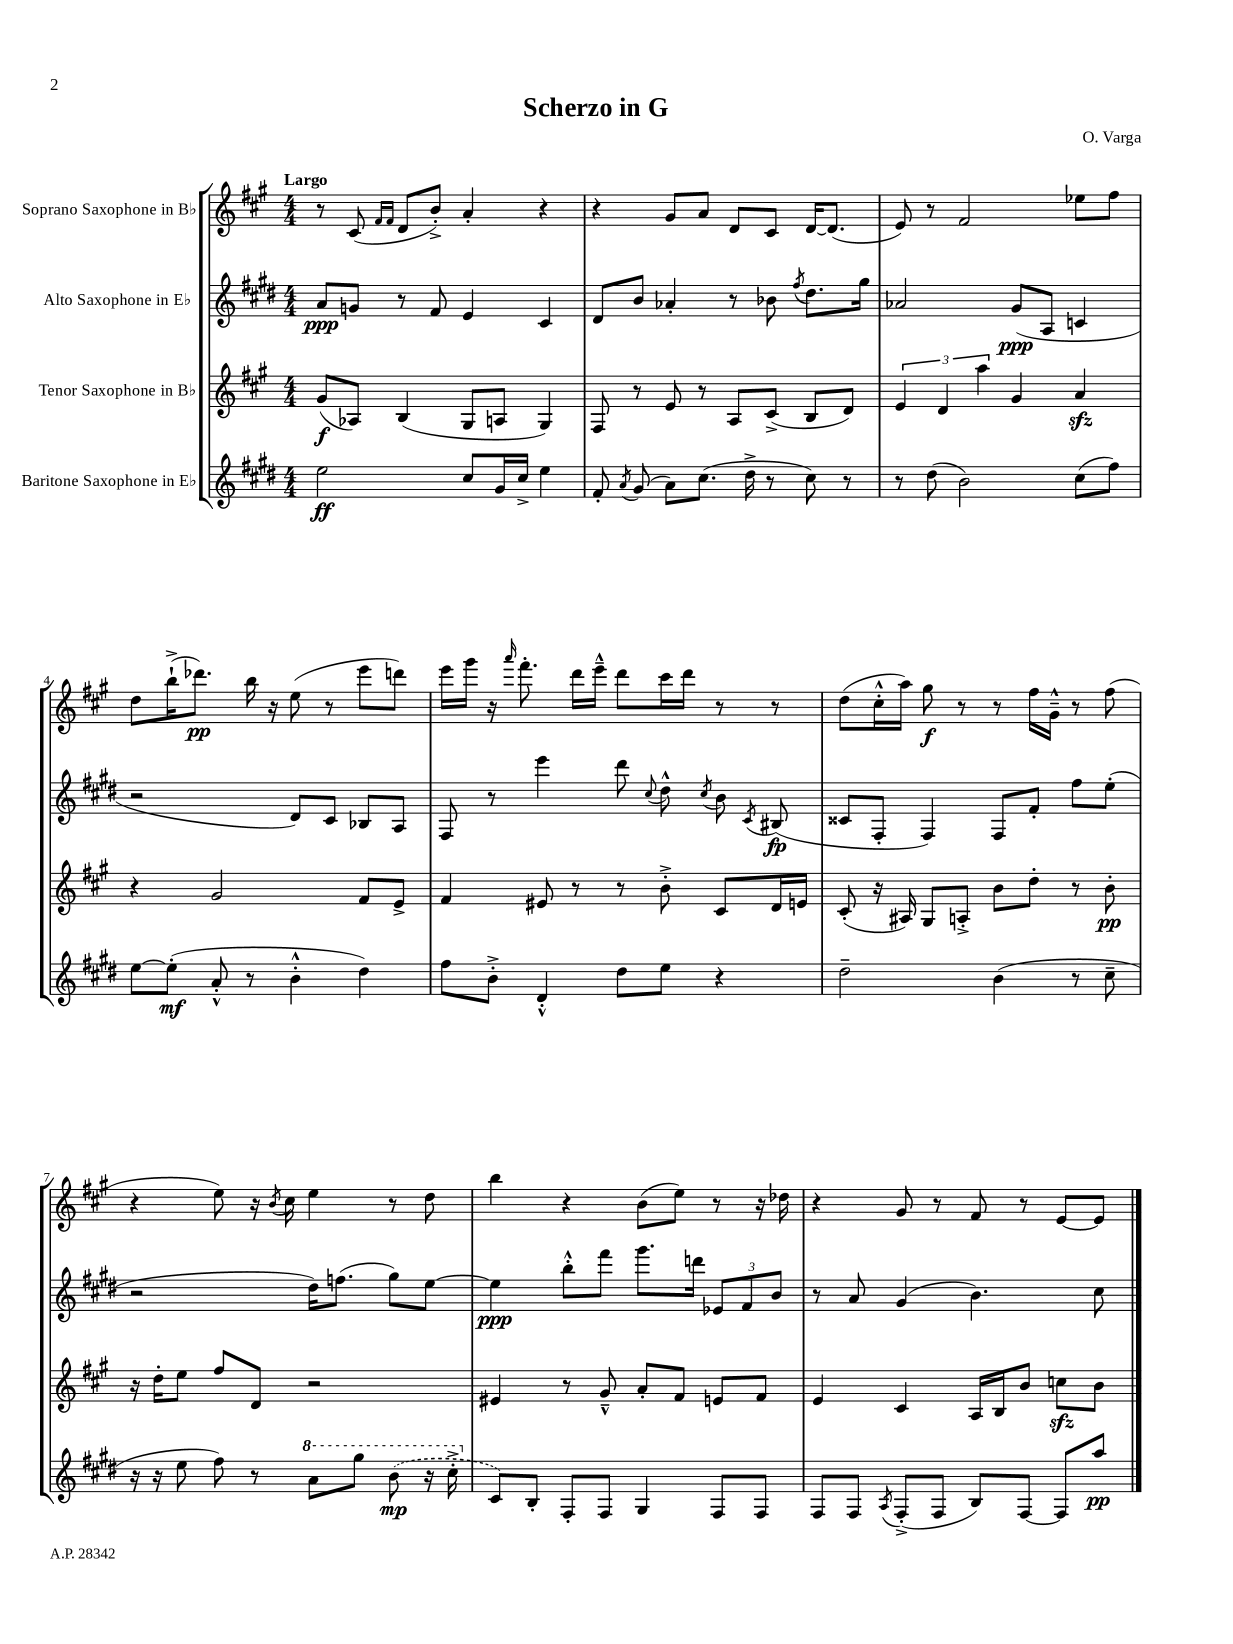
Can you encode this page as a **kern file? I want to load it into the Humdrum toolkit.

**kern	**kern	**kern	**kern
*staff4	*staff3	*staff2	*staff1
*clefG2	*clefG2	*clefG2	*clefG2
*k[f#c#g#d#]	*k[f#c#g#]	*k[f#c#g#d#]	*k[f#c#g#]
*M4/4	*M4/4	*M4/4	*M4/4
2ee	(8g#	8a	8r
.	8A-)	8g	(8c#
.	.	.	16qqf#
.	.	.	16qqf#
.	(4B	8r	8d
.	.	8f#	8b'^)
8cc#	8G#	4e	4a'
16g#	8A	.	.
16cc#^	.	.	.
4ee	4G#)	4c#	4r
=	=	=	=
8f#'	8F#	8d#	4r
8qa	.	.	.
(8g#	8r	8b	.
8a)	8e	4a-'	8g#
(8.cc#	8r	.	8a
.	8A	8r	8d
16dd#^	.	.	.
8r	(8c#^	8b-	8c#
.	.	8qff#	.
8cc#)	8B	8.dd#	[16d
.	.	.	(8.d]
8r	8d)	.	.
.	.	16gg#	.
=	=	=	=
8r	6e	2a-	8e)
(8dd#	.	.	8r
.	6d	.	.
2b)	.	.	2f#
.	6aa	.	.
.	4g#	(8g#	.
.	.	8A	.
(8cc#	4a	4c	8ee-
8ff#)	.	.	8ff#
=	=	=	=
[8ee	4r	2r	8dd
(8ee']	.	.	(16bb`^
.	.	.	8.ddd-)
8a'^^	2g#	.	.
8r	.	.	16bb
.	.	.	16r
4b'^^	.	8d#)	(8ee
.	.	8c#	8r
4dd#)	8f#	8B-	8eee
.	8e^	8A	8ddd)
=	=	=	=
8ff#	4f#	8F#	16eee
.	.	.	16ggg#
8b'^	.	8r	16r
.	.	.	16qqaaa
.	.	.	8.fff#'
4d#'^^	8e#	4eee	.
.	8r	.	16ddd
.	.	.	16eee~^^
8dd#	8r	8ddd#	8ddd
.	.	8qqcc#	.
8ee	8b'^	8dd#^^	16ccc#
.	.	.	16ddd
.	.	8qcc#	.
4r	8c#	8b	8r
.	.	8qc#	.
.	16d	(8B#	8r
.	16e	.	.
=	=	=	=
2dd#~	(8c#'	8c##	(8dd
.	16r	8F#'	16cc#'^^
.	16A#)	.	16aa)
.	8G#	4F#)	8gg#
.	8A'^	.	8r
(4b	8b	8F#	8r
.	8dd'	8f#'	16ff#
.	.	.	16g#~^^
8r	8r	8ff#	8r
8cc#~	8b'	(8ee'	(8ff#
=	=	=	=
16r	16r	2r	4r
16r	16dd'	.	.
8ee	8ee	.	.
8ff#)	8ff#	.	8ee)
8r	8d	.	16r
.	.	.	8qb
.	.	.	16cc#
8aa	2r	16dd#)	4ee
.	.	(8.ff	.
8ggg#	.	.	.
(8bb	.	8gg#)	8r
16r	.	[8ee	8dd
16ccc#'^	.	.	.
=	=	=	=
8c#)	4e#	4ee]	4bb
8B'	.	.	.
8F#'	8r	8bb'^^	4r
8F#	8g#~^^	8fff#	.
4G#	8a'	8.ggg#	(8b
.	8f#	.	8ee)
.	.	16ddd	.
8F#	8e	12e-	8r
.	.	12f#	.
8F#	8f#	.	16r
.	.	12b	.
.	.	.	16dd-
=	=	=	=
8F#	4e	8r	4r
8F#	.	8a	.
8qA	.	.	.
(8F#'^	4c#	(4g#	8g#
8F#	.	.	8r
8B)	16A	4.b)	8f#
.	16B	.	.
[8F#	8b	.	8r
8F#]	8cc	.	[8e
8aa	8b	8cc#	8e]
==	==	==	==
*-	*-	*-	*-
